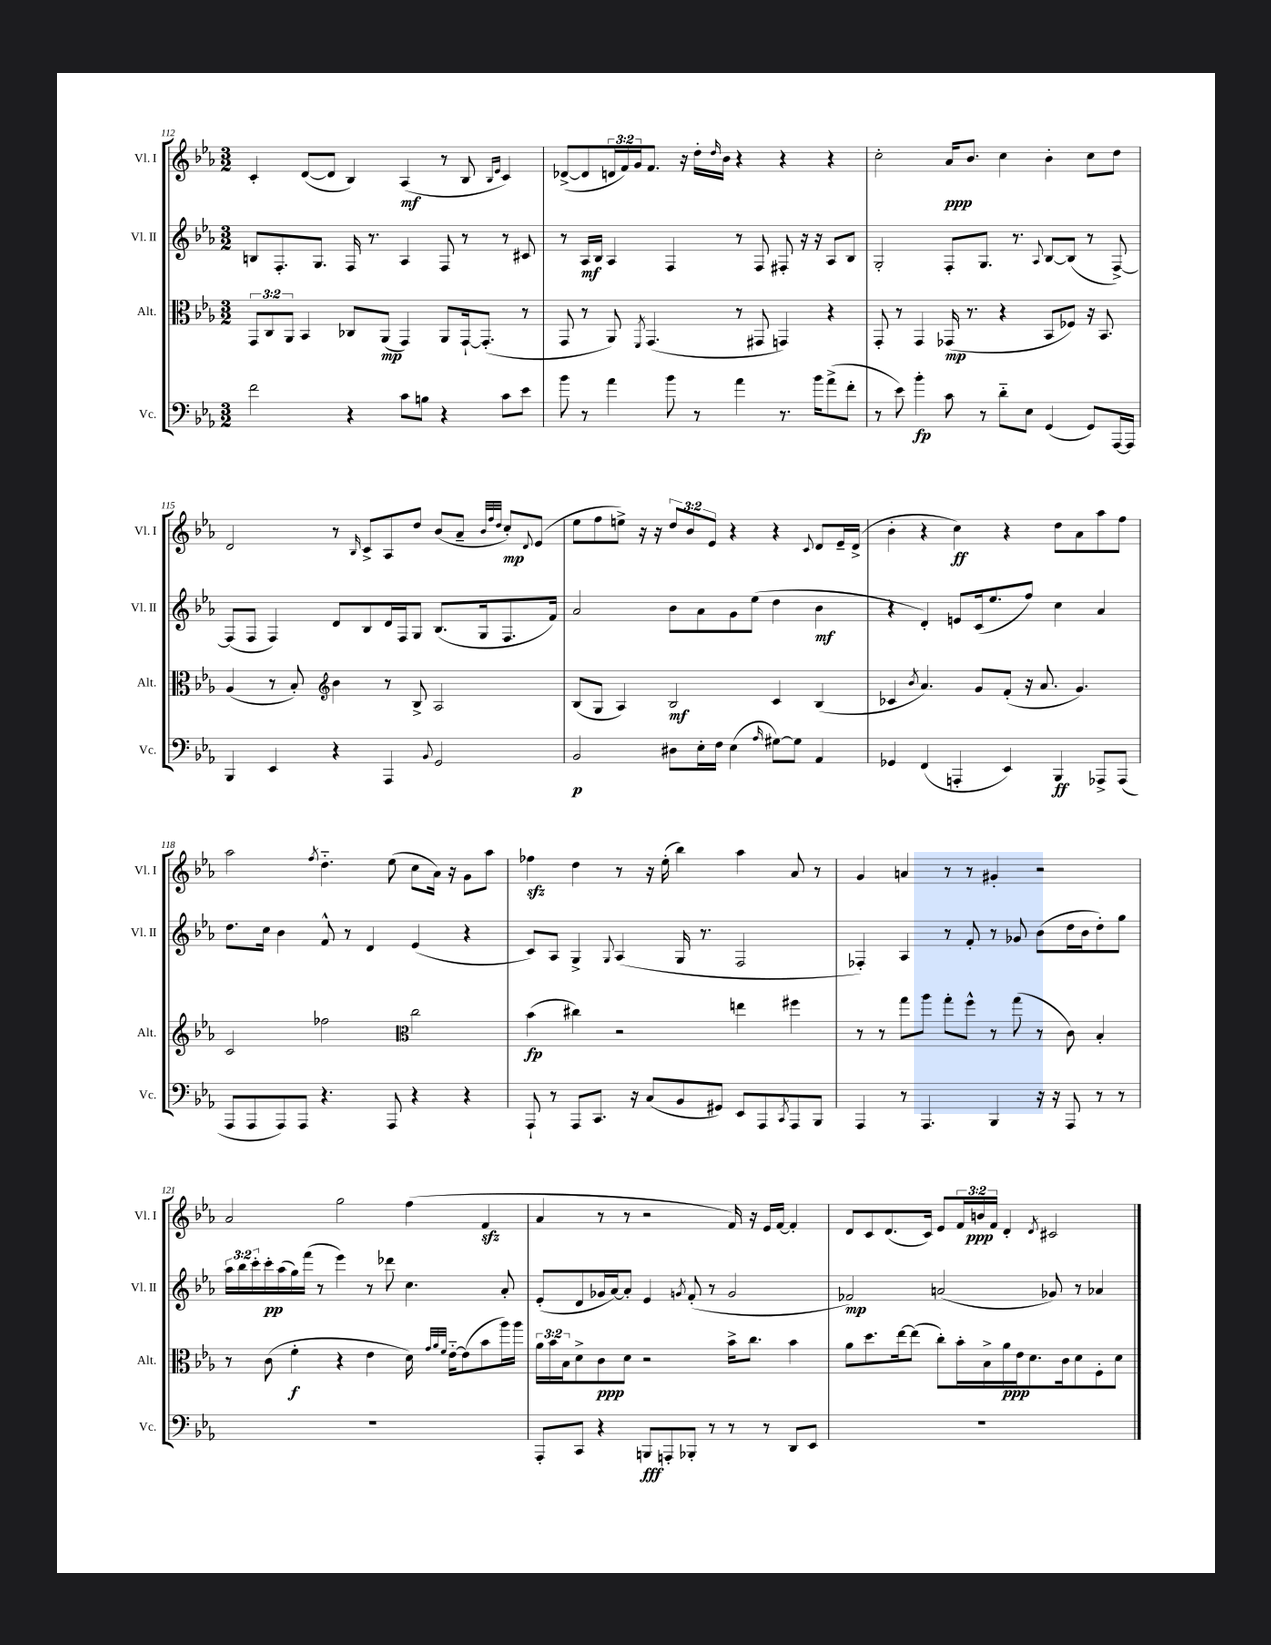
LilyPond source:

<<
\new StaffGroup <<
\new Staff = "s0" \with { instrumentName = "Vl. I" shortInstrumentName = "Vl. I" } {
    \clef treble \key ees \major \numericTimeSignature \time 3/2 \override Staff.TupletNumber.text = #tuplet-number::calc-fraction-text
    c'4-. d'8~( d'8 bes4) aes4\mf( r8 bes8 \grace { bes16 ees'16 } c'4) |
    des'8~->( des'8 \tuplet 3/2 { d'16 f'16) g'16 } f'8. r16 d''16-. \grace { d''16 } bes'16 r4 r4 r4 |
    c''2-. aes'16\ppp bes'8. c''4 bes'4-. c''8 d''8 |
    d'2 r8 \grace { bes16 } c'8-> aes8 d''8 bes'8( aes'8-- \grace { bes'32 f''32 d''32 } c''8-.\mp) \appoggiatura { d'8 } ees'8( |
    ees''8 f''8 e''8->) r16 r16 \tuplet 3/2 { d''8 bes'8 ees'8 } r4 r4 \appoggiatura { c'8 } d'8 ees'16-- d'16->( |
    bes'4-. r4 c''4\ff) r4 d''8 aes'8 aes''8 f''8 |
    aes''2 \acciaccatura { f''8 } d''4.-_ ees''8( c''8 aes'16) r16 g'8 aes''8 |
    fes''4\sfz d''4 r8 r16 ees''16-.( bes''4) aes''4 aes'8 r8 |
    g'4 a'4 r8 r8 gis'4-. r2 |
    aes'2 g''2 f''4( f'4\sfz |
    aes'4 r8 r8 r2 f'16) r16 ees'16 f'16~ f'4-. |
    d'8 c'8 d'8.( c'16) ees'8 \tuplet 3/2 { f'16 b'16\ppp f'16 } d'4-. \acciaccatura { d'8 } cis'2 \bar "|." |
}
\new Staff = "s1" \with { instrumentName = "Vl. II" shortInstrumentName = "Vl. II" } {
    \clef treble \key ees \major \numericTimeSignature \time 3/2 \override Staff.TupletNumber.text = #tuplet-number::calc-fraction-text
    b8 f8.-. g8. f16 r8. aes4 f8 r8 r8 cis'8 |
    r8 aes16\mf bes16 aes4 f4 r8 f8 fis8-. r16 r16 aes8 bes8 |
    g2-. f8-. g8. r8. \appoggiatura { aes8 } bes8~ bes8( r8 f8~->) |
    f8( f8 f4) d'8 bes8 d'16 f16 g8 bes8.( g16 f8. f'16) |
    aes'2 bes'8 aes'8 g'8 ees''8( d''4 bes'4\mf |
    r4 d'4-.) e'8 c'16( ees''8. f''8) c''4 aes'4 |
    d''8. c''16 bes'4 f'8-^ r8 d'4 ees'4( r4 |
    c'8) aes8 g4-> \appoggiatura { g8 } aes4( g16 r8. f2 |
    fes4-.) aes4 r8 f'8-. r8 ges'8 bes'8( d''16 bes'16 d''8-.) g''8 |
    \tuplet 3/2 { aes''16 bes''16 c'''16-. } c'''16-.\pp aes''16( g''16) f'''16( r8 ees'''4) r8 des'''8 c''4. aes'8-. |
    ees'8-.( d'8 ges'16 aes'16~) aes'8-. ees'4 \acciaccatura { g'8 } f'8-.( r8 g'2 |
    fes'2\mp) a'2( ges'8) r8 aes'4 \bar "|." |
}
\new Staff = "s2" \with { instrumentName = "Alt." shortInstrumentName = "Alt." } {
    \clef alto \key ees \major \numericTimeSignature \time 3/2 \override Staff.TupletNumber.text = #tuplet-number::calc-fraction-text
    \tuplet 3/2 { g,8 c8 aes,8 } bes,4 ces8 aes,8\mp( g,4) aes,8 g,16~-! g,8.-.( r8 |
    g,8 r8 aes,8) \acciaccatura { f,8 } g,4.( r8 gis,8 g,4) r4 |
    g,8-. r8 g,4 ges,16\mp( r8. r4 bes,8 fes8) r16 bes,8. |
    aes4( r8 bes8-.) \clef treble bes'4 r8 bes8-> aes2 |
    bes8( g8 aes4) bes2\mf c'4 bes4( |
    ces'4 \acciaccatura { bes'8 } aes'4.) g'8 f'8-.( r16 aes'8. g'4.) |
    c'2 fes''2 \clef alto c''2 |
    bes'4\fp( cis''4) r2 e''4 fis''4 |
    r8 r8 g''8 aes''8 g''8-. f''8-^ r8 g''8( r8 c'8) bes4-. |
    r8 c'8( f'4-.\f r4 ees'4 d'16) \grace { g'32 aes'32 f'32 } ees'16~-_ ees'8( bes'8 aes''16) aes''16 |
    \tuplet 3/2 { aes'16 bes'16 bes16 } d'8-> c'8\ppp d'8 r2 bes'16-> c''8. bes'4 |
    aes'8 d''8. ees''16~ ees''8( c''8-.) bes'16-. bes16-> aes'16\ppp ees'16 d'8. c'16 d'8 f8-. d'8 \bar "|." |
}
\new Staff = "s3" \with { instrumentName = "Vc." shortInstrumentName = "Vc." } {
    \clef bass \key ees \major \numericTimeSignature \time 3/2
    f'2 r4 c'8 b8 r4 c'8 ees'8 |
    bes'8 r8 aes'4 bes'8 r8 aes'4 r8. bes'16 aes'8->( f'8-. |
    r8 ees'8) bes'4-.\fp c'8 r8 d'8-_ ees8 g,4( g,8) aes,,16~ aes,,16 |
    bes,,4 ees,4 r4 aes,,4 \appoggiatura { bes,8 } g,2 |
    bes,2\p dis8 ees16-. f16 ees4( \grace { aes16 } gis8~) gis8 aes,4 |
    ges,4 f,4( a,,4-. ees,4) bes,,4\ff aes,,8-> aes,,8( |
    aes,,8 aes,,8 aes,,8) aes,,8 r4. aes,,8 r4 r4 |
    aes,,8-! r8 aes,,8 c,8. r16 c8( bes,8 gis,8) ees,8 aes,,8 \acciaccatura { c,8 } aes,,8 bes,,8 |
    aes,,4 r8 aes,,4. bes,,4 r16 r16 aes,,8 r8 r8 |
    R1. |
    aes,,8-. c,8 r4 b,,8\fff a,,8-. bes,,8-. r8 r8 r8 d,8 ees,8 |
    R1. \bar "|." |
}
>>
>>
\layout { \context { \Score currentBarNumber = #112 } }
